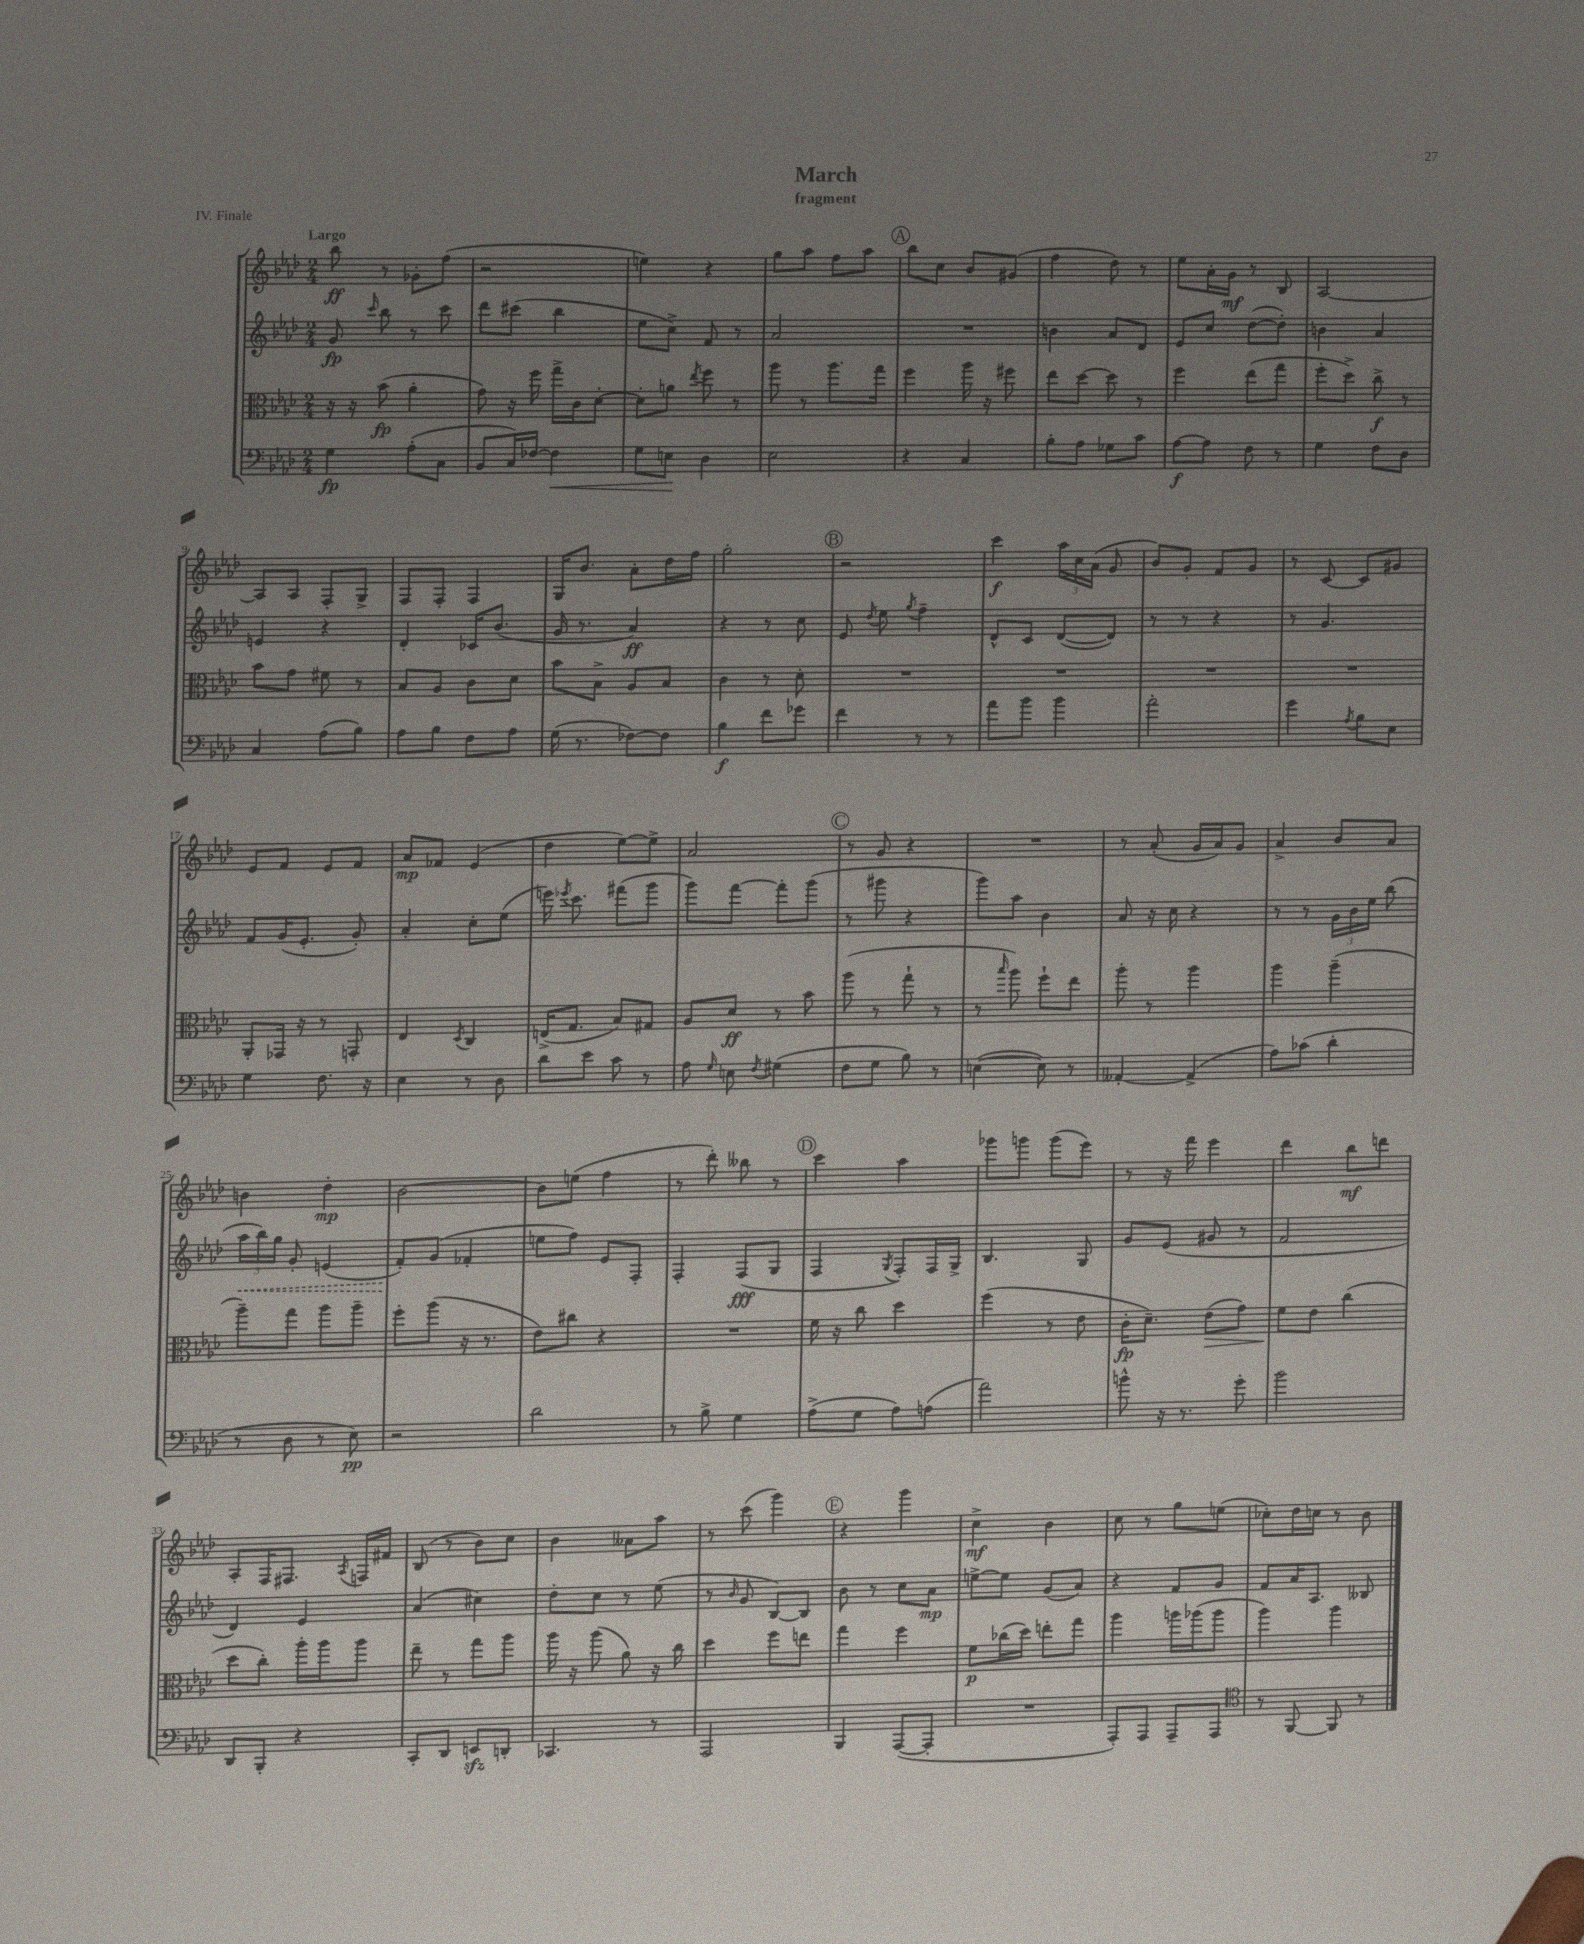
\header { title = "March" subtitle = "fragment" piece = "IV. Finale" }
<<
\new StaffGroup <<
\new Staff = "s0" {
    \clef treble \key aes \major \numericTimeSignature \time 2/4 \tempo "Largo"
    \autoBeamOff bes''8\ff r8 ges'8[-. f''8]( |
    r2 |
    e''4) r4 |
    g''8[ aes''8] f''8[ aes''8] |
    \mark \markup { \circle "A" } bes''8[ c''8] bes'8[ gis'8]( |
    f''4 des''8) r8 |
    ees''8[ aes'16-. g'16]\mf r8 bes8 |
    aes2~ |
    aes8[ aes8] f8[-. g8]-> |
    f8[ f8]-. f4 |
    g16[ bes'8.] aes'8[-. des''16 f''16] |
    g''2-. |
    \mark \markup { \circle "B" } r2 |
    c'''4\f \tuplet 3/2 { aes''16[ c''16 aes'16]( } g'8 |
    bes'8[) g'8]-. f'8[ g'8] |
    r8 c'8~ c'8[ gis'8] |
    ees'8[ f'8] ees'8[ f'8] |
    aes'8[\mp fes'8] ees'4( |
    des''4 ees''8[~) ees''8]-> |
    aes'2 |
    \mark \markup { \circle "C" } r8 g'8 r4 |
    R2 |
    r8 aes'8-.( g'16[ aes'16) g'8] |
    aes'4-> bes'8[ aes'8] |
    b'4 des''4-.\mp |
    bes'2~ |
    bes'8[ e''8]( f''4 |
    r8 des'''8-.) beses''8 r8 |
    \mark \markup { \circle "D" } c'''4 aes''4 |
    ges'''8[ g'''8] g'''8[( ees'''8]) |
    r8 r16 f'''16 ees'''4 |
    des'''4 bes''8[\mf d'''8] |
    aes8[-. f16 fis8.] \acciaccatura { aes8 } f16[ fis'16] |
    bes8( r8 bes'8[) c''8] |
    bes'4 aeses'8[ aes''8] |
    r8 c'''8( g'''4) |
    \mark \markup { \circle "E" } r4 g'''4 |
    c''4->\mf bes'4 |
    c''8 r8 g''8[ e''8]( |
    ces''8[-.) des''16 c''16] r8 bes'8 \bar "|." |
}
\new Staff = "s1" {
    \clef treble \key aes \major \numericTimeSignature \time 2/4
    \autoBeamOff g'8\fp \grace { c'''16 } bes''8 r8 c'''8 |
    des'''8[ cis'''8]( bes''4 |
    ees''8[ c''8]->) f'8 r8 |
    aes'2 |
    \mark \markup { \circle "A" } R2 |
    b'4 aes'8[ des'8] |
    ees'8[ c''8] des''8[~( des''8]-.) |
    b'4 aes'4 |
    e'4 r4 |
    des'4-. ces'16[ bes'8.]( |
    g'16 r8. aes'4\ff) |
    r4 r8 c''8 |
    \mark \markup { \circle "B" } ees'8 \acciaccatura { des''8 } ees''8 \acciaccatura { g''8 } f''4-- |
    des'8[-^ c'8] des'8[~( des'8]) |
    r8 r8 r4 |
    r8 g'4. |
    f'8[ g'16( ees'8.]-. g'8-.) |
    aes'4-. c''8[-. ees''8]( |
    e'''16) \acciaccatura { ees'''8 } c'''8. fis'''8[( g'''8] |
    g'''8[) f'''8]~ f'''8[-. g'''8]( |
    \mark \markup { \circle "C" } r8 gis'''8 r4 |
    g'''8[) aes''8] bes'4 |
    aes'8 r16 c''16 r4 |
    r8 r8 \tuplet 3/2 { g'16[ bes'16 ees''16] } bes''8( |
    \tuplet 3/2 { \once \override Hairpin.style = #'dashed-line aes''16[\< bes''16) g''16] } g'8-. e'4( |
    f'8[-.\!) g'8]( fes'4-. |
    e''8[ f''8]) ees'8[ f8]-. |
    f4-. f8[\fff( g8] |
    \mark \markup { \circle "D" } f4 \acciaccatura { g8 } f8[-.) f16 g16]-> |
    bes4. g8 |
    g'8[ ees'8]( gis'8 r8 |
    f'2 |
    des'4) ees'4 |
    aes'4( cis''4) |
    des''8[-. c''8] r8 ees''8( |
    r8 \grace { bes'16 } g'8 bes8[~) bes8] |
    \mark \markup { \circle "E" } bes'8 r8 c''8[ aes'8]\mp |
    e''8[~-> e''8] g'8[( aes'8]) |
    r4 f'8[ g'8] |
    f'8[ aes'16 aes8.] beses8 \bar "|." |
}
\new Staff = "s2" {
    \clef alto \key aes \major \numericTimeSignature \time 2/4
    \autoBeamOff r16 r16 bes'8\fp( aes'4-. |
    g'8) r16 f''16 g''16[-> c'16 des'8]~-. |
    des'8[-. a'8] \acciaccatura { ees''8 } f''8 r8 |
    aes''8 r8 aes''8.[ g''16] |
    \mark \markup { \circle "A" } f''4 aes''16 r16 fis''8 |
    ees''8[ des''8]~ des''8 r8 |
    f''4 ees''8[( g''8] |
    f''8[-. des''8]->) c''8->\f r8 |
    bes'8[ g'8] fis'8 r8 |
    bes8[ aes8] c'8[ des'8] |
    bes'8[ bes8]-> aes8[ bes8] |
    c'4 r8 des'8-. |
    \mark \markup { \circle "B" } R2 |
    R2 |
    R2 |
    R2 |
    aes,8[-. ges,16] r16 r8 g,8-. |
    ees4 \acciaccatura { des8 } c4 |
    e16[->( g8.] bes8[) gis8] |
    aes8[ des'8]\ff r8 bes'8 |
    \mark \markup { \circle "C" } aes''8( r8 g''8-! r8 |
    r8 \grace { bes''16 } aes''8) f''8[-! ees''8] |
    aes''8-. r8 aes''4 |
    aes''4 aes''4--( |
    aes''8[--) g''8] aes''8[ aes''8]-- |
    f''8[-. aes''8]( r16 r8. |
    ees'8[) cis''8] r4 |
    R2 |
    \mark \markup { \circle "D" } f'16 r16 c''8 des''4 |
    f''4( r8 ees'8 |
    c'16[-.\fp des'8.]--) ees'8[\>( g'8]) |
    f'8[\! ees'8] c''4( |
    des''8[ c''8]-.) aes''16[-. aes''16 aes''8] |
    ees''8-- r8 g''8[ aes''8] |
    aes''16 r16 aes''8( aes'8) r16 c''16 |
    des''4 f''8[ e''8] |
    \mark \markup { \circle "E" } g''4 f''4 |
    f'8[\p ces''16( des''16]) e''8[-. g''8] |
    aes''4 a''16[ aes''16( aes''8] |
    aes''4) aes''4 \bar "|." |
}
\new Staff = "s3" {
    \clef bass \key aes \major \numericTimeSignature \time 2/4
    \autoBeamOff g4\fp aes8[-.( c8] |
    bes,8[ c16) fes16]~ fes4\< |
    g8[ e8]\! des4 |
    ees2 |
    \mark \markup { \circle "A" } r4 c4 |
    bes8[-. aes8] ges8[ c'8] |
    aes8[~\f aes8] f8 r8 |
    g4 f8[ des8] |
    c4 aes8[( bes8]) |
    aes8[ bes8] f8[ aes8] |
    g16( r8. fes8[~) fes8] |
    bes4\f f'8[ ges'8] |
    \mark \markup { \circle "B" } f'4 r8 r8 |
    aes'8[ bes'8] bes'4 |
    aes'2-. |
    g'4 \acciaccatura { aes8 } bes8[ ees8] |
    g4 f8. r16 |
    ees4 r8 des8 |
    des'8[ ees'8] c'8 r8 |
    aes8 \grace { g16 } e8 \acciaccatura { f8 } gis4( |
    \mark \markup { \circle "C" } f8[ g8] bes8) r8 |
    e4~( e8) r8 |
    aeses,4~-. aeses,4->( |
    aes8[) ces'8]( des'4-. |
    r8 des8 r8 ees8\pp) |
    r2 |
    des'2 |
    r8 bes8-> g4 |
    \mark \markup { \circle "D" } aes8[->( g8] aes8[) a8]( |
    aes'2) |
    b'8-^ r16 r8. g'8-. |
    bes'2 |
    des,8[ bes,,8]-. r4 |
    c,8[-. des,8] e,8[\sfz d,8]-. |
    ces,4. r8 |
    aes,,2 |
    \mark \markup { \circle "E" } bes,,4 aes,,8[~( aes,,8]-. |
    R2 |
    aes,,8[-.) aes,,8] aes,,8[-- aes,,8] |
    \clef tenor r8 f,8~ f,8 r8 \bar "|." |
}
>>
>>
